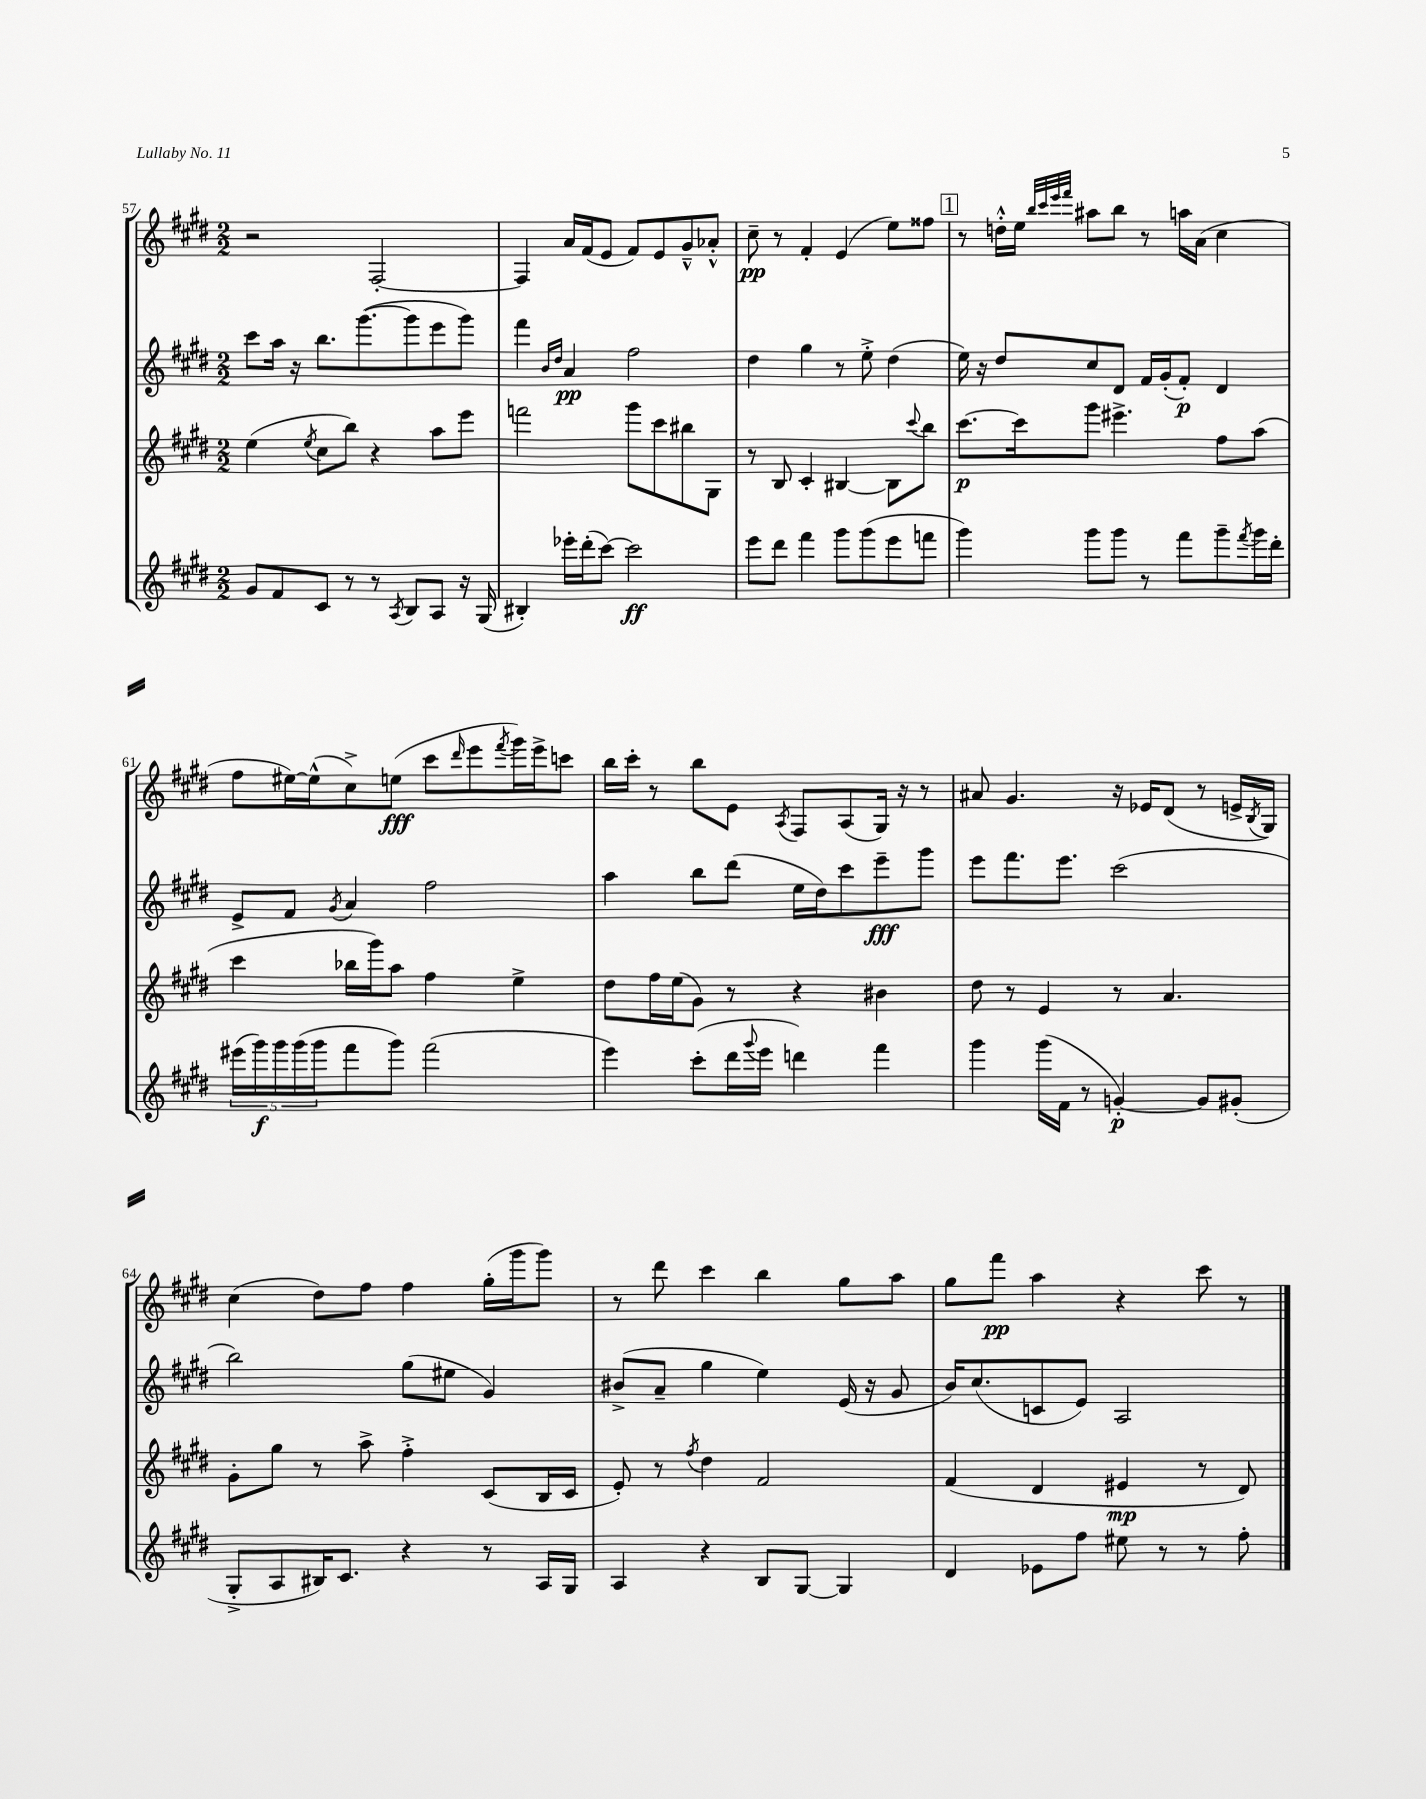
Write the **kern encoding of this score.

**kern	**kern	**kern	**kern
*staff4	*staff3	*staff2	*staff1
*clefG2	*clefG2	*clefG2	*clefG2
*k[f#c#g#d#]	*k[f#c#g#d#]	*k[f#c#g#d#]	*k[f#c#g#d#]
*M2/2	*M2/2	*M2/2	*M2/2
8g#	(4ee	8ccc#	2r
8f#	.	16aa	.
.	.	16r	.
.	8qee	.	.
8c#	8cc#	8.bb	.
8r	8bb)	.	.
.	.	([8.ggg#	.
8r	4r	.	[2F#'
8qA	.	.	.
8B	.	8ggg#]	.
8A	8aa	8eee	.
16r	8eee	8ggg#)	.
(16G#	.	.	.
=	=	=	=
4B#')	2fff	4fff#	4F#]
.	.	16qqb	.
.	.	16qqdd#	.
16eee-'	.	4a	16a
(16ddd#'	.	.	(16f#
[8ccc#)	.	.	8e
2ccc#]	8ggg#	2ff#	8f#)
.	8ccc#	.	8e
.	8bb#	.	8g#~^^
.	8G#	.	8a-'^^
=	=	=	=
8eee	8r	4dd#	8cc#~
8ddd#	8B	.	8r
4fff#	4c#'	4gg#	4f#'
8ggg#	[4B#	8r	(4e
(8ggg#	.	8ee'^	.
8eee	8B#]	(4dd#	8ee)
.	8qqccc#	.	.
8fff	8bb	.	8ff##
=	=	=	=
4ggg#)	[8.ccc#	16ee)	8r
.	.	16r	.
.	.	8dd#	16dd'^^
.	16ccc#]	.	16ee
.	.	.	32qqbb
.	.	.	32qqccc#
.	.	.	32qqeee
.	.	.	32qqfff#
8ggg#	8ggg#	8cc#	8aa#
8ggg#	4.eee#^	8d#	8bb
8r	.	16f#	8r
.	.	(16g#'	.
8fff#	.	8f#')	16aa
.	.	.	(16a
8ggg#~	8ff#	4d#	4cc#
8qfff#	.	.	.
16ggg#	(8aa	.	.
16ddd#'	.	.	.
=	=	=	=
(20eee#	4ccc#	8e^	8ff#
20ggg#)	.	.	.
20ggg#	.	.	.
.	.	8f#	[16ee#)
(20ggg#	.	.	.
.	.	.	(16ee#^^]
20ggg#	.	.	.
.	.	8qg#	.
8fff#	16bb-	4a	8cc#^)
.	16ggg#)	.	.
8ggg#)	8aa	.	(8ee
(2fff#	4ff#	2ff#	8ccc#
.	.	.	16qqddd#
.	.	.	8eee
.	.	.	8qfff#
.	4ee^	.	16ggg#)
.	.	.	16eee^
.	.	.	8ccc
=	=	=	=
4eee)	8dd#	4aa	16bb
.	.	.	16ccc#'
.	16ff#	.	8r
.	(16ee	.	.
(8ccc#'	8g#)	8bb	8bb
16ddd#	8r	(8ddd#	8e
8qqggg#	.	.	.
16eee	.	.	.
.	.	.	8qA
4ddd)	4r	16ee	8F#
.	.	16dd#)	.
.	.	8ccc#	(8A
4fff#	4b#	8eee~	16G#)
.	.	.	16r
.	.	8ggg#	8r
=	=	=	=
4ggg#	8dd#	8eee	8a#
.	8r	8.fff#	4.g#
(16ggg#	4e	.	.
16f#	.	8.eee	.
8r	.	.	.
[4g')	8r	(2ccc#	16r
.	.	.	16e-
.	4.a	.	(8d#
8g]	.	.	8r
(8g#'	.	.	16e^
.	.	.	8qB
.	.	.	16G#)
=	=	=	=
8G#'^	8g#'	2bb)	(4cc#
8A	8gg#	.	.
16B#)	8r	.	8dd#)
8.c#	.	.	.
.	8aa^	.	8ff#
4r	4ff#'^	(8gg#	4ff#
.	.	8ee#	.
8r	(8c#	4g#)	(16gg#'
.	.	.	16ggg#
16A	16B	.	8ggg#)
16G#	16c#	.	.
=	=	=	=
4A	8e')	(8b#^	8r
.	8r	8a~	8ddd#
.	8qff#	.	.
4r	4dd#	4gg#	4ccc#
8B	2f#	4ee)	4bb
[8G#	.	.	.
4G#]	.	(16e	8gg#
.	.	16r	.
.	.	8g#	8aa
=	=	=	=
4d#	(4f#	16b)	8gg#
.	.	(8.cc#	.
.	.	.	8fff#
8e-	4d#	8c	4aa
8ff#	.	8e)	.
8ee#	4e#	2A	4r
8r	.	.	.
8r	8r	.	8ccc#
8ff#'	8d#)	.	8r
==	==	==	==
*-	*-	*-	*-
